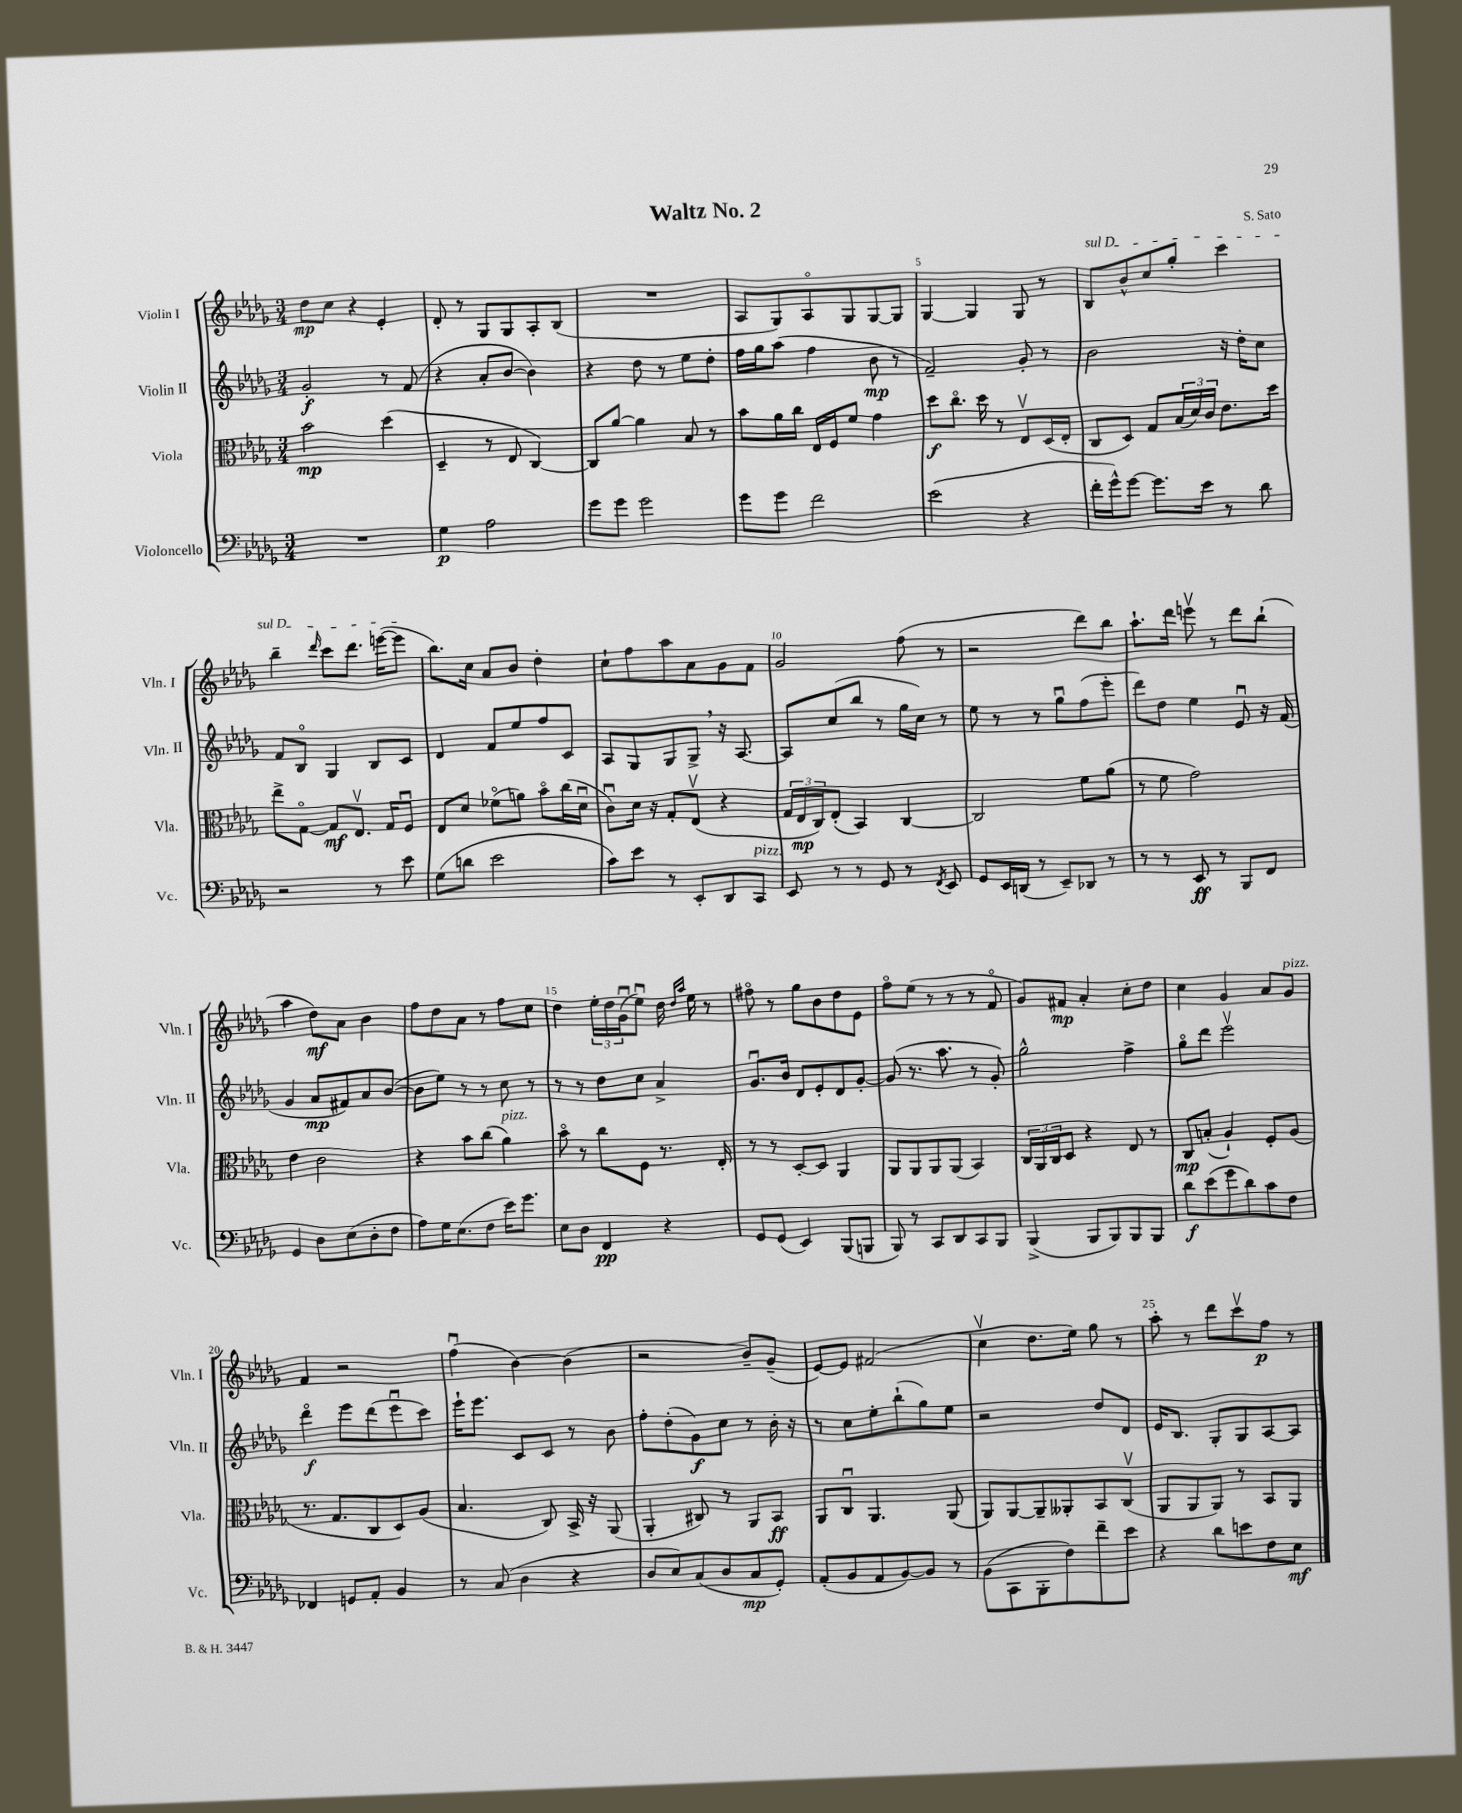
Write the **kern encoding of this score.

**kern	**kern	**kern	**kern
*staff4	*staff3	*staff2	*staff1
*clefF4	*clefC3	*clefG2	*clefG2
*k[b-e-a-d-g-]	*k[b-e-a-d-g-]	*k[b-e-a-d-g-]	*k[b-e-a-d-g-]
*M3/4	*M3/4	*M3/4	*M3/4
2.r	2b-\	2g-'/	8dd-\L
.	.	.	8cc\J
.	.	.	4r
.	(4dd-\	8r	4e-'/
.	.	(8f/	.
=	=	=	=
4G-\	4D-~/	4r	8d-'/
.	.	.	8r
2A-\	8r	8a-'/L	8G-/L
.	8E-/	[8b-/J	8G-/
.	[4C/)	4b-\])	8A-'/
.	.	.	(8B-/J
=	=	=	=
8g-\L	8C/]L	4r	2.r
8g-\J	[8a-/J	.	.
2g-\	4a-\]	8dd-\	.
.	.	8r	.
.	8B-/	8ee-\L	.
.	8r	8dd-'\J	.
=	=	=	=
8g-\L	8b-\L	16ff\LL	8A-/L
.	.	16gg-\J	.
8g-\J	16a-\L	(8aa-\J	8G-/)
.	16cc\JJ	.	.
2f\	16E-/LL	4ff\	8A-o/
.	16F/J	.	.
.	8f/J	.	8G-/
.	4g-\	8b-\	[8G-/
.	.	8r	8G-/]J
=	=	=	=
(2e-\	8dd-\L	2f~/)	[4G-/
.	8.cco\J	.	.
.	.	.	4G-/]
.	16dd-\	.	.
.	8r	.	.
4r	8E-v/L	8g-'/	8G-/
.	(16D-/L	8r	8r
.	16E-'/JJ	.	.
=	=	=	=
16f'\LL	8C/L	2b-\	8B-/L
16g-^^\J)	.	.	.
[8g-\J	8D-/J)	.	8b-^^/
8.g-\]L	8G-/L	.	8cc/
.	(24B-/L	.	8gg-'/J
.	24d-/)	.	.
16e-\Jk	.	.	.
.	24c/JJ	.	.
8r	8.e-\L	16r	4ccc\
.	.	16dd-'\LK	.
8d-\	.	8cc\J	.
.	16dd-\Jk	.	.
=	=	=	=
2r	8ee-^\L	8f/L	4bb-~\
.	[8G-o\J	8B-o/J	.
.	.	.	16qqddd-/
.	8G-/]L	4G-/	8ccc\L
.	8.E-v/J	.	8.ddd-\J
8r	.	8B-/L	.
.	16G-/LK	.	([16eee\LK
8e-\	8Fu/J	8c/J	8eee\]J
=	=	=	=
(8G-\L	8E-/L	4d-/	8.bb-\L)
8d\J	8d-/J	.	.
.	.	.	16cc\Jk
2e-\	(8f-o\L	8f/L	8a-/L
.	8a\J)	8ee-/	8b-/J
.	8b-o\L	8ff/	4dd-'\
.	(16cc\L	8c/J	.
.	16d-u\JJ	.	.
=	=	=	=
8c\L)	8cu\L)	8A-/L	8cc`\L
8e-\J	16d-\Jk	8G-/	8ff\
.	16r	.	.
8r	8G-'/L	8G-/	8aa-\
8EE-'/L	(8E-v/J	8G-^/J	8a-\
8DD-/	4r	16r	8g-\
.	.	[8.A-/	.
8CC/J	.	.	8f\J
=	=	=	=
8EE-/	24G-/LL	8A-/]L	2g-/
.	24E-/	.	.
.	24C/J)	.	.
8r	(8E-'/J	(8cc/	.
8r	4BB-/)	8bb-/J	.
8GG-/	.	8r	.
8r	[4C/	16gg-\LL	(8ff\
.	.	16cc\JJ)	.
8qFF/	.	.	.
8EE-/	.	8r	8r
=	=	=	=
8GG-/L	2C/]	8ee-\	2r
16EE-/L	.	8r	.
(16DD/JJ	.	.	.
8r	.	8r	.
8EE-~/L)	.	8gg-u\L	.
8DD-/J	8f\L	(8ff\	8ddd-\L)
8r	(8a-\J	8eee-'\J	8bb-\J
=	=	=	=
8r	8r	8ddd-\L)	8.aa-`\L
8r	8f\	8dd-\J	.
.	.	.	16ddd-\Jk
8EE-/	2g-\)	4ee-\	8eeev\
8r	.	.	8r
8BBB-/L	.	8e-u/	8ddd-\L
8FF/J	.	16r	(8bb-`\J
.	.	(16f/	.
=	=	=	=
4GG-/	4e-\	4g-/	4aa-\
8D-\L	2c\	8a-/L	8dd-\L)
(8E-\	.	8f#/)	8a-\J
8D-'\	.	8a-/	4b-\
8F\J	.	([8b-/J	.
=	=	=	=
8A-\L)	4r	8b-\]L	8ff\L
16G-\K	.	8ee-\J)	8dd-\
(8.E-\	.	.	.
.	8b-\L	8r	8a-\J
8F\J	(8cc\J	8r	8r
16e-\LK)	4a-\)	8cc\	8ff\L
8.g-\J	.	.	.
.	.	8r	8cc\J
=	=	=	=
8E-\L	8b-o\	8r	4dd-\
8D-\J	8r	8r	.
4FF/	8cc\L	8dd-\L	24ee-'\LL
.	.	.	24dd-\
.	.	.	(24g-u\J
.	8F\J	8cc\J	8ee-u\J)
4r	8.r	4a-^/	16dd-\
.	.	.	16qqdd-/LL
.	.	.	16qqaa-/JJ
.	.	.	16ee-\
.	.	.	8r
.	16E-'/	.	.
=	=	=	=
8GG-/L	8r	8.g-u/L	8ff#o\
(8GG-/J	8r	.	8r
.	.	16b-/Jk	.
4EE-/)	[8D-'/L	8d-/L	8gg-\L
.	8D-/]J	8e-'/	8b-\
(8BBB-/L	4AA-/	8d-/	8dd-\
8BBB/J	.	[8g-'/J	8e-\J
=	=	=	=
8BBB-/)	8AA-/L	(8g-/]	8ffo\L
8r	8AA-/	8.r	(8ee-\J
8CC/L	8AA-/	.	8r
.	.	8.aa-\	.
8DD-/	(8AA-/J	.	8r
8CC/	4BB-/)	8r	8r
8BBB-/J	.	8g-'/)	8fo/
=	=	=	=
(4BBB-^/	24C/LL	2gg-^^\	8g-/L)
.	24AA-/	.	.
.	24C/J	.	.
.	8D-/J	.	8f#/J
8BBB-/L	4r	.	4a-'/
8BBB-/)	.	.	.
8BBB-/	8E-/	4ff^\	8cc'\L
8BBB-/J	8r	.	8dd-\J
=	=	=	=
8d-\L	8C/L	8gg-o\L	4cc\
(8e-\	(8B'/J	8ddd-\J	.
8g-\	4A-`/)	2eee-v\	4g-/
8d-\)	.	.	.
8c\	8F'/L	.	8a-/L
8F\J	(8A-/J	.	8g-/J
=	=	=	=
4FF-/	8.r	4ddd-o\	4f/
.	8.G-/L	.	.
8GG/L	.	8eee-\L	2r
8AA-'/J	8C/	(8ddd-\	.
4BB-/	8D-/)	8eee-u\	.
.	(8A-/J	8ccc\J)	.
=	=	=	=
8r	4.B-/	16eee-`\LK	(4ffu\
.	.	8.eee-\J	.
(8C/	.	.	.
4D-\	.	8c/L	[4b-\)
.	8C/)	8c/J	.
4r	16BB-^/	8r	(4b-\]
.	16r	.	.
.	(8AA-/	8b-\	.
=	=	=	=
8D-/L	4AA-'/	8ff'\L	2r
8E-/)	.	(8dd-'\	.
(8C/	8C#/)	8g-\)	.
8D-/	8r	8cc\J	.
8C/	8AA-/L	8r	8b-~/L)
8GG-'/J)	8BB-/J	16b-'\	(8g-~/J
.	.	16r	.
=	=	=	=
(8AA-'/L	8AA-/L	8r	[8e-/L)
8BB-/	8Cu/J	8cc\L	8e-/]J
8AA-/	4.AA-/	8ee-'\	(2f#/
[8BB-/)	.	(8bb-`\	.
8BB-/]J	.	8gg-\)	.
8r	(8AA-/	8ee-\J	.
=	=	=	=
(8BB-\L	8AA-/L)	2r	4ccv\
8CC\	[8AA-/	.	.
8BBB-'\	8AA-~/]	.	8.dd-\L
8F\)	8AA--'/	.	.
.	.	.	16ee-\Jk)
8f~\	8BB-/	8dd-/L	8gg-\
8e-\J	(8Cv/J	8d-/J	8r
=	=	=	=
4r	8AA-/L	16e-/LK	8aa-'\
.	.	8.B-/J	.
.	8AA-/	.	8r
8d-\L	8AA-/J)	8G-'/L	8ddd-\L
8e\	8r	8G-/	8cccv\
8F\	8BB-/L	[8A-/	8ff\J
8E-\J	8AA-/J	8A-/]J	8r
==	==	==	==
*-	*-	*-	*-
